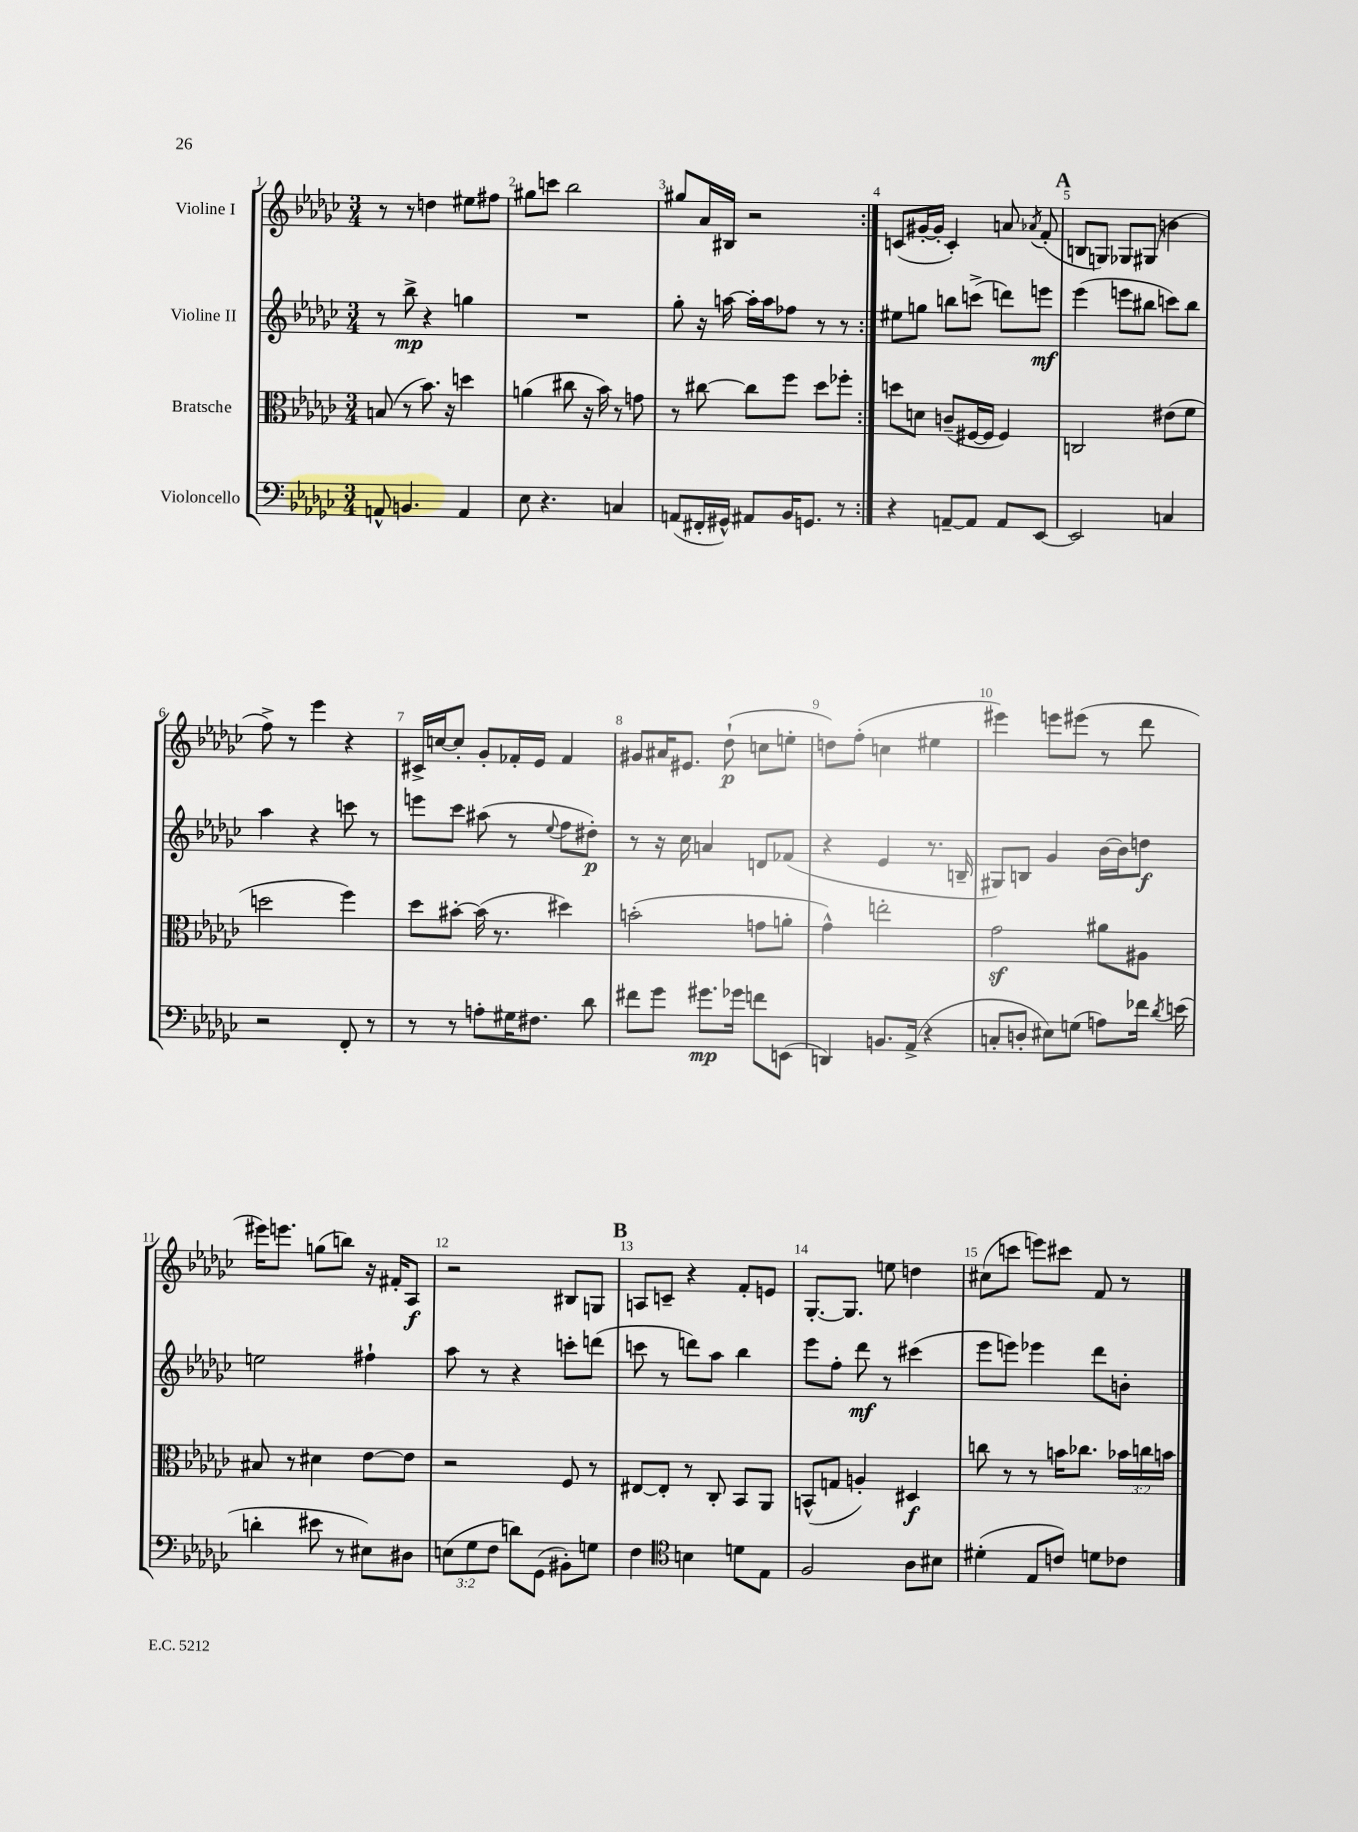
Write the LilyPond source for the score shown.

<<
\new StaffGroup <<
\new Staff = "s0" \with { instrumentName = "Violine I" } {
    \clef treble \key ges \major \numericTimeSignature \time 3/4
    \autoBeamOff \repeat volta 2 { r8 r8 d''4 eis''8[ fis''8] |
    gis''8[ c'''8] bes''2 |
    gis''8[ aes'16 bis16] r2 | }
    c'8[( gis'16~-. gis'16]-. c'4-.) a'8 \acciaccatura { aes'8 } f'8-.( |
    \mark \markup { \bold "A" } b8[ g8]) ges8[ gis8]( b'4 |
    f''8->) r8 ees'''4 r4 |
    cis'16[-> c''16~ c''8]-. ges'8[-. fes'16-. ees'16] fes'4 |
    gis'8[ ais'16 eis'8.] des''8-!\p( c''8[ e''8]-. |
    d''8[) f''8]-.( c''4 eis''4 |
    eis'''4) e'''8[ eis'''8]( r8 des'''8 |
    eis'''16[) e'''8.] g''8[( b''8]) r16 fis'16[-. aes8]\f |
    r2 bis8[ g8] |
    \mark \markup { \bold "B" } a8[ c'8]-- r4 f'8[-. e'8] |
    ges8.[~-. ges8.] e''8 d''4 |
    cis''8[( c'''8] e'''8[) cis'''8] f'8 r8 \bar "|." |
}
\new Staff = "s1" \with { instrumentName = "Violine II" } {
    \clef treble \key ges \major \numericTimeSignature \time 3/4
    \autoBeamOff \repeat volta 2 { r8 bes''8->\mp r4 g''4 |
    R2. |
    ges''8-. r16 a''16~ a''16[-. a''16 fes''8] r8 r8 | }
    eis''8[ g''8] b''8[ c'''8]->( d'''8[) e'''8]\mf |
    \mark \markup { \bold "A" } ees'''4( e'''8[ bis''8] c'''8[) bis''8] |
    aes''4 r4 c'''8 r8 |
    e'''8[ ces'''8] ais''8( r8 \appoggiatura { ees''8 } f''8[ dis''8]-.\p) |
    r8 r16 ces''16 a'4 d'8[ fes'8]( |
    r4 ees'4 r8. b16-- |
    gis8[) b8] ges'4 bes'16[~ bes'16 d''8]\f |
    e''2 fis''4-! |
    aes''8 r8 r4 c'''8[-. d'''8]( |
    \mark \markup { \bold "B" } c'''8 r8 d'''8[) aes''8] bes''4 |
    ees'''8[ f''8]-. des'''8\mf r8 cis'''4( |
    ees'''8[ e'''8]) ees'''4 des'''8[ b'8]-. \bar "|." |
}
\new Staff = "s2" \with { instrumentName = "Bratsche" } {
    \clef alto \key ges \major \numericTimeSignature \time 3/4 \override Staff.TupletNumber.text = #tuplet-number::calc-fraction-text
    \autoBeamOff \repeat volta 2 { b8( r8 bes'8.) r16 d''4 |
    a'4( cis''8 r16 bes'16) r8 g'8 |
    r8 cis''8~ cis''8[ f''8] des''8[ fes''8]-. | }
    d''8[ d'8] c'8[--( fis16~ fis16] fis4) |
    \mark \markup { \bold "A" } c2 eis'8[( f'8] |
    d''2 f''4) |
    des''8[ bis'8]~-. bis'16( r8. dis''4) |
    b'2-.( g'8[ a'8]-. |
    ges'4-^) e''2-. |
    ges'2\sf ais'8[ ais8] |
    bis8 r8 dis'4 ees'8[~ ees'8] |
    r2 f8 r8 |
    \mark \markup { \bold "B" } eis8[~ eis8]-. r8 ces8-. bes,8[ aes,8] |
    b,8[-^( g8] a4-.) dis4\f |
    c''8 r8 r8 b'16[ ces''8.] \tuplet 3/2 { bes'16[ c''16 b'16] } \bar "|." |
}
\new Staff = "s3" \with { instrumentName = "Violoncello" } {
    \clef bass \key ges \major \numericTimeSignature \time 3/4 \override Staff.TupletNumber.text = #tuplet-number::calc-fraction-text
    \autoBeamOff \repeat volta 2 { a,8-^ b,4. a,4 |
    ees8 r4. c4 |
    a,8[( fis,16-. gis,16]-^) ais,8[ bes,16 g,8.] r8 | }
    r4 a,8[~-- a,8] a,8[ ees,8]~ |
    \mark \markup { \bold "A" } ees,2 c4 |
    r2 f,8-. r8 |
    r8 r8 a8[-. gis16 fis8.] des'8 |
    fis'8[ ges'8] gis'8.[\mp ges'16] f'8[ e,8]( |
    d,4) b,8.[ aes,16]->( r4 |
    c8[-. d8]-. eis8[) g8]( a8[) fes'16] \acciaccatura { des'8 } e'16( |
    d'4-. eis'8 r8 eis8[) dis8] |
    \tuplet 3/2 { e8[( ges8 f8] } d'8[) ges,8]( bis,8[-.) g8] |
    \mark \markup { \bold "B" } f4 \clef tenor b4 d'8[ ees8] |
    f2 aes8[ bis8] |
    dis'4-.( ees8[ c'8]) d'8[ ces'8] \bar "|." |
}
>>
>>
\layout { \context { \Score \override BarNumber.break-visibility = ##(#f #t #t) barNumberVisibility = #all-bar-numbers-visible } }
